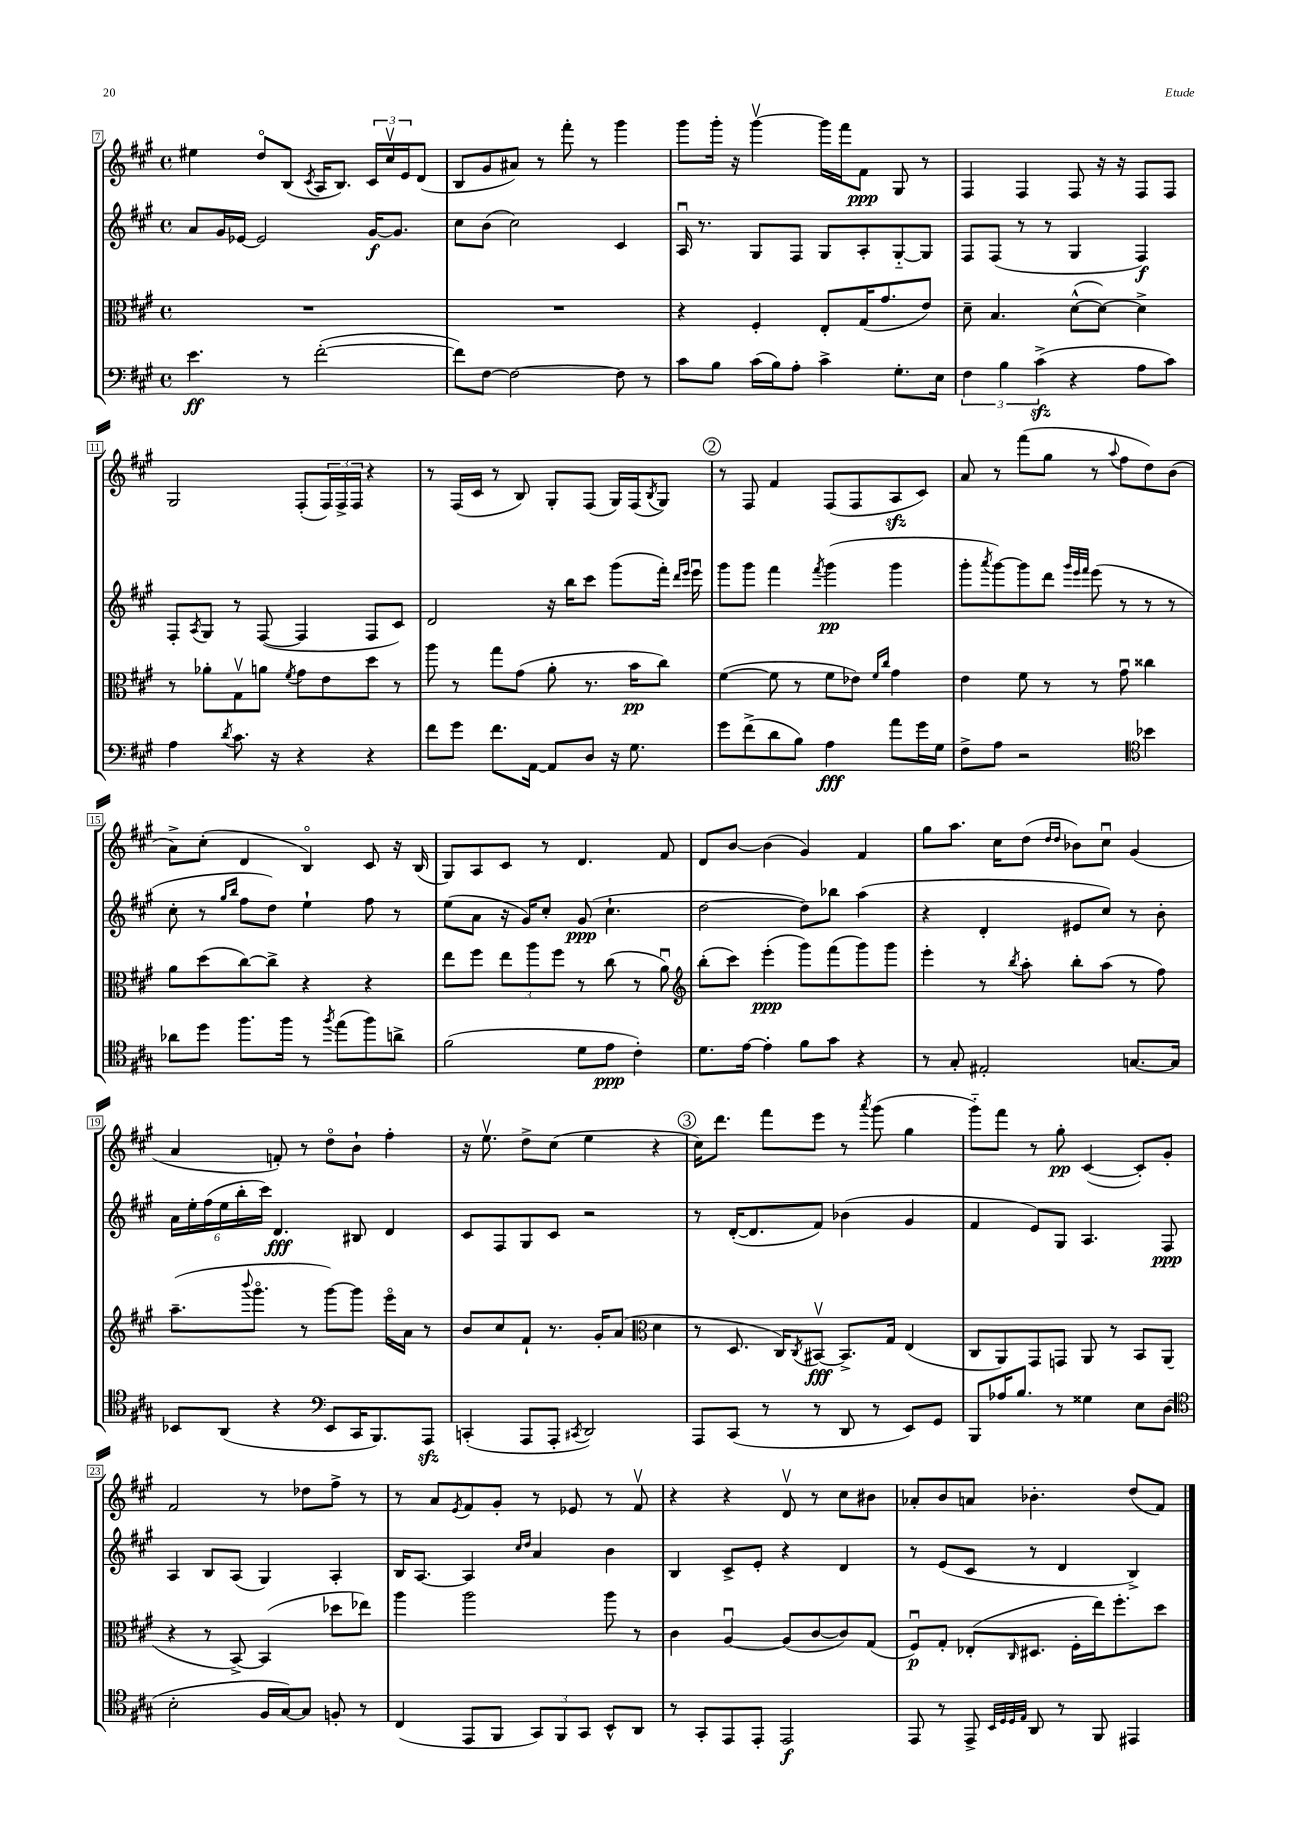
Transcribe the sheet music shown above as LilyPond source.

<<
\new StaffGroup <<
\new Staff = "s0" {
    \clef treble \key a \major \defaultTimeSignature \time 4/4
    eis''4 d''8\flageolet b8( \acciaccatura { cis'8 } a16 b8.) \tuplet 3/2 { cis'16 cis''16\upbow e'16 } d'8( |
    b8 gis'8 ais'8) r8 fis'''8-. r8 gis'''4 |
    gis'''8 gis'''16-. r16 gis'''4~\upbow gis'''16 fis'''16 fis'8\ppp gis8 r8 |
    fis4 fis4 fis8 r16 r16 fis8 fis8 |
    gis2 fis8-.( \tuplet 3/2 { fis16) fis16-> fis16 } r4 |
    r8 fis16( cis'16 r8 b8) gis8-. fis8( gis16) fis16( \acciaccatura { b8 } gis8) |
    \mark \markup { \circle "2" } r8 fis8 fis'4 fis8( fis8 a8\sfz cis'8) |
    a'8 r8 fis'''8( gis''8 r8 \appoggiatura { a''8 } fis''8 d''8) b'8( |
    a'8->) cis''8-.( d'4 b4\flageolet) cis'8 r16 b16( |
    gis8) a8 cis'8 r8 d'4. fis'8 |
    d'8 b'8~ b'4( gis'4) fis'4 |
    gis''8 a''8. cis''16 d''8( \grace { d''16 d''16 } bes'8) cis''8\downbow gis'4( |
    a'4 f'8-.) r8 d''8\flageolet b'8-! fis''4-. |
    r16 e''8.\upbow d''8-> cis''8( e''4 r4 |
    \mark \markup { \circle "3" } cis''16) d'''8. fis'''8 e'''8 r8 \acciaccatura { a'''8 } gis'''8( gis''4 |
    gis'''8-_) fis'''8 r8 gis''8-.\pp cis'4~( cis'8-.) gis'8-. |
    fis'2 r8 des''8 fis''8-> r8 |
    r8 a'8 \acciaccatura { e'8 } fis'8 gis'8-. r8 ees'8 r8 fis'8\upbow |
    r4 r4 d'8\upbow r8 cis''8 bis'8 |
    aes'8-. b'8 a'8 bes'4.-. d''8( fis'8) \bar "|." |
}
\new Staff = "s1" {
    \clef treble \key a \major \defaultTimeSignature \time 4/4
    a'8 gis'16 ees'16~ ees'2 gis'16~\f gis'8. |
    cis''8 b'8( cis''2) cis'4 |
    a16\downbow r8. gis8 fis8 gis8 a8-. gis8~-_ gis8 |
    fis8 fis8( r8 r8 gis4 fis4\f) |
    fis8-. \acciaccatura { a8 } gis8 r8 fis8~( fis4 fis8 cis'8) |
    d'2 r16 b''16 cis'''8 gis'''8( fis'''16-.) \grace { d'''16 e'''16 } e'''16\downbow |
    \mark \markup { \circle "2" } gis'''8 gis'''8 fis'''4 \acciaccatura { fis'''8 } gis'''4\pp( gis'''4 |
    gis'''8-. \acciaccatura { a'''8 } gis'''8~) gis'''8 d'''8 \grace { gis'''32 e'''32 fis'''32 } e'''8( r8 r8 r8 |
    cis''8-. r8 \grace { gis''16 b''16 } fis''8 d''8) e''4-! fis''8 r8 |
    e''8( a'8 r16 gis'16) cis''8-. gis'8\ppp( cis''4.-! |
    d''2~ d''8) bes''8 a''4( |
    r4 d'4-. eis'8 cis''8) r8 b'8-. |
    \tuplet 6/4 { a'16 e''16-. fis''16( e''16 b''16-. cis'''16) } d'4.\fff bis8 d'4 |
    cis'8 fis8 gis8 cis'8 r2 |
    \mark \markup { \circle "3" } r8 d'16~-.( d'8. fis'8) bes'4( gis'4 |
    fis'4 e'8) gis8 a4. fis8\ppp |
    a4 b8 a8( gis4) a4-. |
    b16 a8.~ a4 \grace { cis''16 d''16 } a'4 b'4 |
    b4 cis'8-> e'8-. r4 d'4 |
    r8 e'8( cis'8 r8 d'4 b4->) \bar "|." |
}
\new Staff = "s2" {
    \clef alto \key a \major \defaultTimeSignature \time 4/4
    R1 |
    R1 |
    r4 fis4-. e8-. gis16( gis'8. e'8) |
    d'8-- b4. d'8~-^( d'8~) d'4-> |
    r8 aes'8-. gis8\upbow a'8 \acciaccatura { fis'8 } gis'8 e'8 d''8 r8 |
    a''8 r8 gis''8 gis'8( a'8-. r8. b'16\pp cis''8) |
    \mark \markup { \circle "2" } fis'4~( fis'8 r8 fis'8 ees'8) \grace { fis'16 cis''16 } gis'4 |
    e'4 fis'8 r8 r8 gis'8\downbow cisis''4 |
    a'8 d''8( cis''8~) cis''8-> r4 r4 |
    e''8 fis''8 \tuplet 3/2 { e''8 a''8 fis''8 } r8 cis''8( r8 a'8\downbow) |
    \clef treble b''8-.( cis'''8) e'''4-.\ppp( gis'''8) fis'''8( gis'''8) gis'''8 |
    e'''4-. r8 \acciaccatura { b''8 } a''8-. b''8-. a''8( r8 fis''8) |
    a''8.--( \appoggiatura { b'''8 } gis'''8.\flageolet r8 gis'''8~) gis'''8 e'''16\flageolet a'16 r8 |
    b'8 cis''8 fis'8-! r8. gis'16-. a'8( \clef alto d'4 |
    \mark \markup { \circle "3" } r8 d8. cis16) \acciaccatura { cis8 } bis,8~\upbow\fff bis,8.-> gis16 e4( |
    cis8 a,8) gis,8 g,8 a,8 r8 b,8 a,8( |
    r4 r8 b,8~->) b,4( des''8 ees''8) |
    a''4 a''2 a''8 r8 |
    cis'4 a4~\downbow a8( cis'8~ cis'8) gis8( |
    fis8\downbow\p) gis8-. ees8-.( \grace { cis16 } dis8. fis16-. e''16) fis''8.-. d''8 \bar "|." |
}
\new Staff = "s3" {
    \clef bass \key a \major \defaultTimeSignature \time 4/4
    e'4.\ff r8 fis'2~-.( |
    fis'8) fis8~ fis2~ fis8 r8 |
    cis'8 b8 cis'16( b16) a8-. cis'4-> gis8.-. e16 |
    \tuplet 3/2 { fis4 b4 cis'4->\sfz( } r4 a8 cis'8) |
    a4 \acciaccatura { d'8 } cis'8. r16 r4 r4 |
    fis'8 gis'8 fis'8. a,16~ a,8 d8 r16 gis8. |
    \mark \markup { \circle "2" } gis'8 fis'8->( d'8 b8) a4\fff a'8 gis'16 gis16 |
    fis8-> a8 r2 \clef tenor bes'4 |
    aes'8 d''8 fis''8. fis''16 r8 \acciaccatura { fis''8 } e''8( fis''8) a'8-> |
    fis'2( d'8 e'8\ppp cis'4-.) |
    d'8. e'16~ e'4-. fis'8 gis'8 r4 |
    r8 gis8-. eis2-. g8.~ g16 |
    bes,8 a,8( r4 \clef bass e,8 cis,16 b,,8.) a,,8\sfz |
    c,4-.( a,,8 a,,8-. \acciaccatura { cis,8 } d,2) |
    \mark \markup { \circle "3" } a,,8 cis,8( r8 r8 d,8 r8 e,8) gis,8 |
    b,,8 aes16 b8. r8 gisis4 e8 d8( |
    \clef tenor b2-. fis16 gis16~) gis8 f8-. r8 |
    cis4( e,8 fis,8 \tuplet 3/2 { gis,8) fis,8 gis,8 } b,8-^ a,8 |
    r8 gis,8-. e,8 e,8-. e,2\f |
    e,8 r8 e,8-> \grace { b,32 d32 d32 e32 } a,8 r8 fis,8 eis,4 \bar "|." |
}
>>
>>
\layout { \context { \Score currentBarNumber = #7 \override BarNumber.stencil = #(make-stencil-boxer 0.1 0.3 ly:text-interface::print) } }
